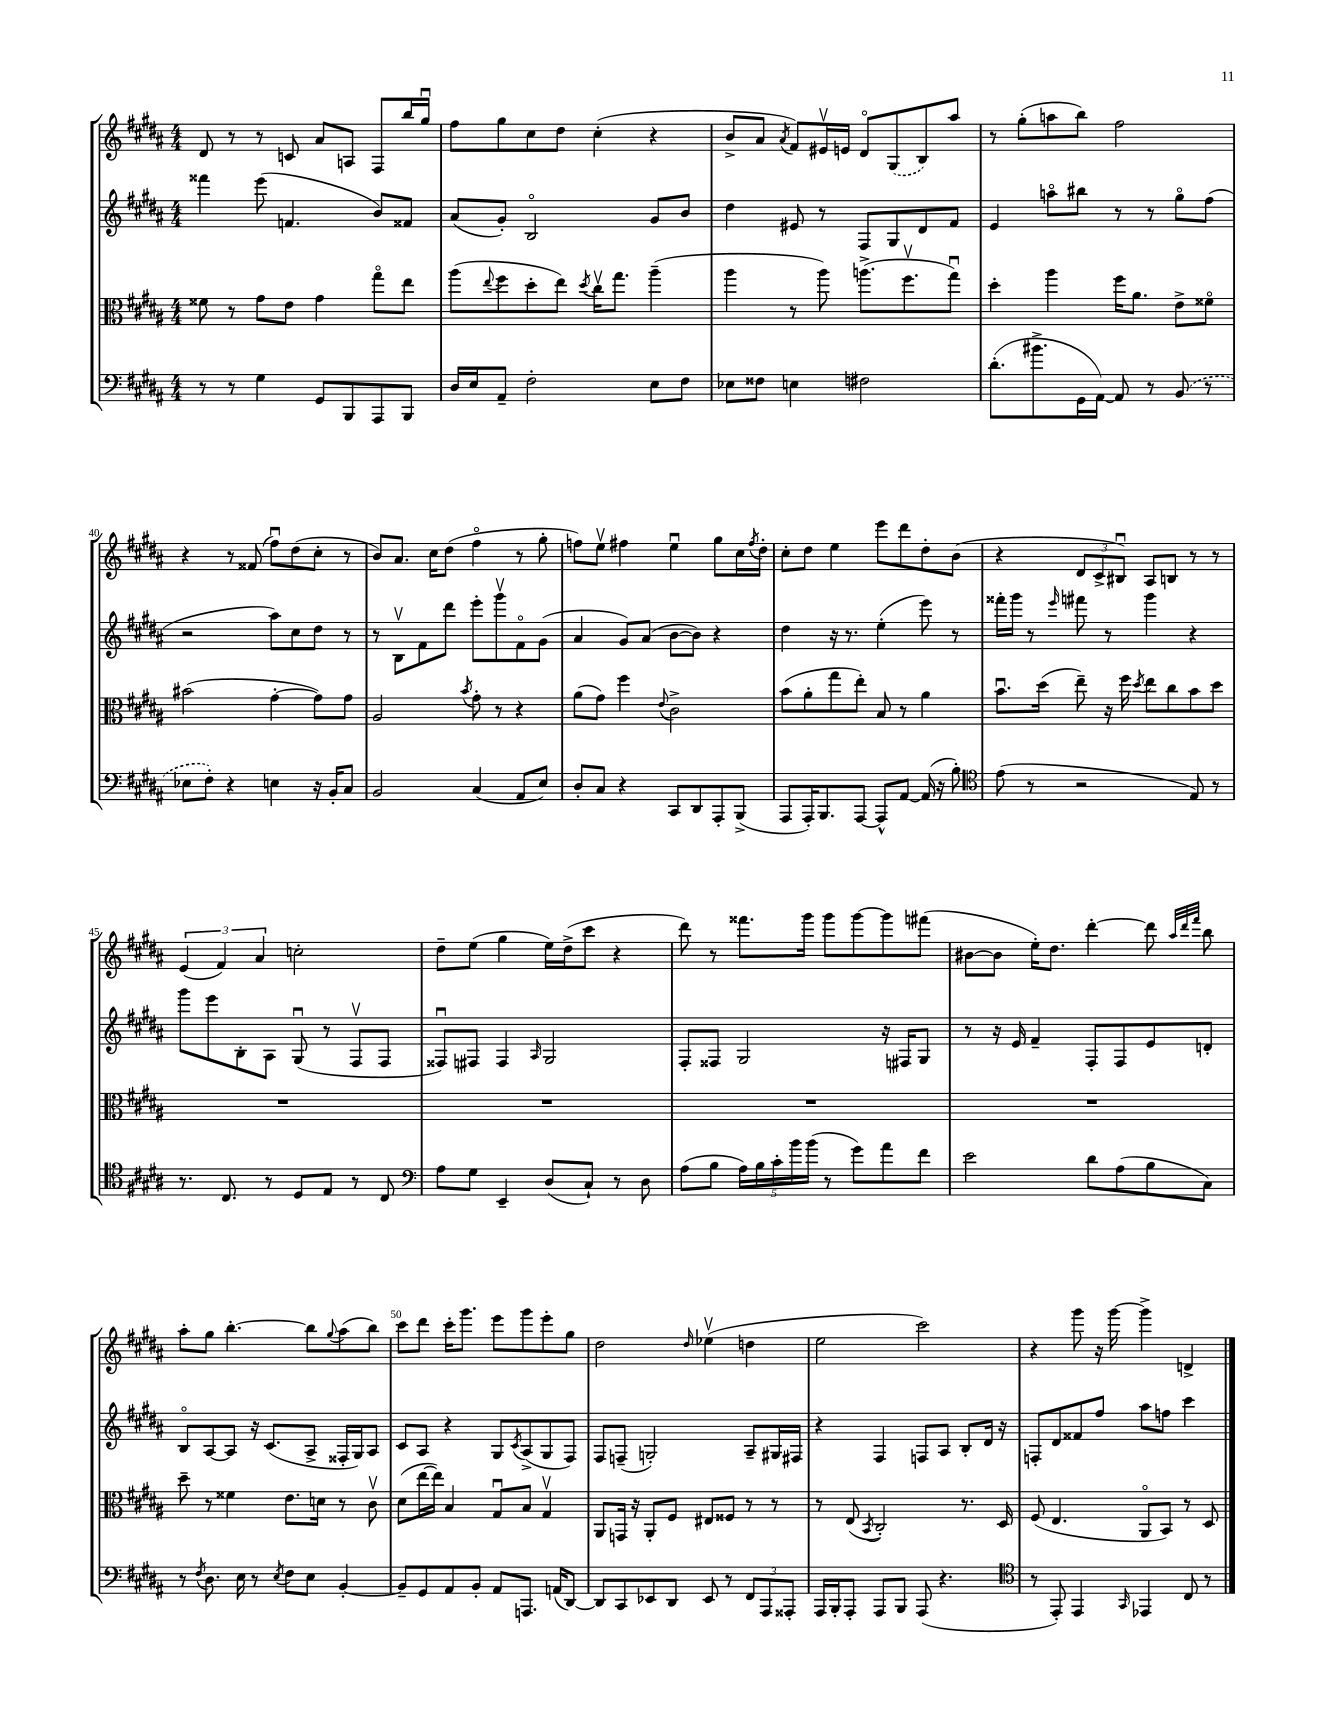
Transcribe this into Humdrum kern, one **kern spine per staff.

**kern	**kern	**kern	**kern
*part4	*part3	*part2	*part1
*staff4	*staff3	*staff2	*staff1
*clefF4	*clefC3	*clefG2	*clefG2
*k[f#c#g#d#a#]	*k[f#c#g#d#a#]	*k[f#c#g#d#a#]	*k[f#c#g#d#a#]
*M4/4	*M4/4	*M4/4	*M4/4
=36	=36	=36	=36
8r	8f##X\	4fff##X\	8d#/
8r	8r	.	8r
4G#\	8g#\L	(8eee\	8r
.	8e\J	4.fn/	8cn/
8GG#/L	4g#\	.	8a#/L
8BBB/	.	.	8An/J
8AAA#/	8gg#\L	8b/L)	8F#/L
8BBB/J	8ee\J	8f##X/J	16bb/L
.	.	.	16gg#u/JJ
=37	=37	=37	=37
16D#/LL	(8aa#\L	(8a#/L	8ff#\L
16E/J	.	.	.
.	8qqee/	.	.
8AA#~/J	8ff#\	8g#'/J)	8gg#\
2F#'\	8dd#'\	2B/	8cc#\
.	8ee\J)	.	8dd#\J
.	8qdd#/	.	.
.	16cc#v\KL	.	(4cc#'\
.	8.gg#\J	.	.
8E\L	(4aa#~\	8g#/L	4r
8F#\J	.	8b/J	.
=38	=38	=38	=38
8E-X\L	4aa#\	4dd#\	8b^/L
8F##X\J	.	.	8a#/J
.	.	.	8qa#/
4En\	8r	8e#X/	8f#/L)
.	8aa#\)	8r	16e#Xv/L
.	.	.	16en/JJ
2F#X\	(8.aan^\L	8F#/L	8d#/L
.	.	8G#/	(8G#/
.	8.ff#v\	.	.
.	.	8d#/	8B/)
.	8gg#u\J)	8f#/J	8aa#/J
=39	=39	=39	=39
(8.d#'\L	4dd#'\	4e/	8r
.	.	.	(8gg#'\L
8.b#X^\	.	.	.
.	4aa#\	8aan\L	8aan\
16GG#\L	.	8bb#X\J	8bb\J)
[16AA#\JJ)	.	.	.
8AA#/]	16ff#\KL	8r	2ff#\
.	8.a#\J	.	.
8r	.	8r	.
(8BB/	8e^\L	8gg#\L	.
8r	8f##X\J	(8ff#\J	.
!!LO:LB:g=z
=40	=40	=40	=40
8E-X\L	(2b#X\	2r	4r
8F#'\J)	.	.	.
4r	.	.	8r
.	.	.	(8f##X/
4En\	[4g#'\	8aa#\L)	8ff#u\L)
.	.	8cc#\	(8dd#\
16r	8g#\L])	8dd#\J	8cc#'\J
16BB'/KL	.	.	.
8C#/J	8g#\J	8r	8r
=41	=41	=41	=41
2BB/	2A#/	8r	8b/L)
.	.	8Bv\L	8.a#/J
.	.	8f#\	.
.	.	.	16cc#\KL
.	.	8ddd#\J	(8dd#\J
.	8qb/	.	.
(4C#/	8g#'\	8eee'\L	4ff#\
.	8r	8ggg#v\	.
8AA#/L	4r	8f#\	8r
8E/J)	.	(8g#\J	8gg#'\
=42	=42	=42	=42
8D#'/L	(8a#\L	4a#/	8ffn\L)
8C#/J	8g#\J)	.	8eev\J
4r	4ff#\	8g#/L)	4ff#X\
.	.	(8a#/J	.
.	8qqe/	.	.
8CC#/L	2c#^\	[8b\L	4eeu\
8DD#/	.	8b\J])	.
8AAA#'/	.	4r	8gg#\L
(8BBB^/J	.	.	16cc#\L
.	.	.	8qff#/
.	.	.	16dd#'\JJ
=43	=43	=43	=43
8AAA#/L	(8b\L	4dd#\	8cc#'\L
16AAA#'/K)	8a#'\	.	8dd#\J
8.BBB/	.	.	.
.	8gg#\	16r	4ee\
.	.	8.r	.
[8AAA#/J	8ee'\J)	.	.
8AAA#^^/L]	8B/	(4ee'\	8eee\L
[8AA#/J	8r	.	8ddd#\
(16AA#/]	4a#\	8eee\)	8dd#'\
16r	.	.	.
8B'\)	.	8r	(8b\J
=44	=44	=44	=44
*clefC4	*	*	*
(8e\	8.bu\L	16fff##X'\LL	4r
.	.	16ggg#\JJ	.
8r	.	8r	.
.	(16dd#\Jk	.	.
.	.	16qqeee/	.
2r	8ee~\)	8fff#X\	12d#/L
.	.	.	12c#^/
.	16r	8r	.
.	.	.	12B#Xu/J)
.	16ff#\	.	.
.	8qdd#/	.	.
.	8ee\L	4ggg#\	8A#/L
.	8cc#\	.	8Bn/J
8E/)	8b\	4r	8r
8r	8dd#\J	.	8r
!!LO:LB:g=z
=45	=45	=45	=45
8.r	1r	8ggg#\L	(6e/
.	.	8eee\	.
.	.	.	6f#/)
8.C#/	.	.	.
.	.	8B'\	.
.	.	.	6a#/
8r	.	8A#\J	.
8D#/L	.	(8G#u/	2ccn'\
8E/J	.	8r	.
8r	.	8F#v/L	.
8C#/	.	8F#/J	.
=46	=46	=46	=46
*clefF4	*	*	*
8A#\L	1r	8F##Xu/L)	8dd#~\L
8G#\J	.	8F#X/J	(8ee\J
4EE~/	.	4F#/	4gg#\
.	.	16qqA#/	.
(8D#/L	.	2G#/	16ee\LL)
.	.	.	(16dd#^\J
8C#`/J)	.	.	8ccc#\J
8r	.	.	4r
8D#\	.	.	.
=47	=47	=47	=47
(8A#\L	1r	8F#'/L	8ddd#\)
8B\J	.	8F##X/J	8r
20A#\LL)	.	2G#/	8.fff##X\L
20B\	.	.	.
20c#'\	.	.	.
20b\	.	.	.
.	.	.	16ggg#\Jk
(20b\JJ	.	.	.
8r	.	.	8ggg#\L
8g#\L)	.	.	[8ggg#\
8a#\	.	16r	8ggg#\]
.	.	16F#X/KL	.
8f#\J	.	8G#/J	(8fff#X\J
=48	=48	=48	=48
2e\	1r	8r	[8b#X\L
.	.	16r	8b#\J]
.	.	16e/	.
.	.	4f#~/	16ee'\KL)
.	.	.	8.dd#\J
8d#\L	.	8F#'/L	[4ddd#'\
(8A#\	.	8F#/	.
8B\	.	8e/	8ddd#\]
.	.	.	32qqaa#/LLL
.	.	.	32qqddd#/
.	.	.	32qqfff#/JJJ
8C#\J)	.	8dn'/J	8bb\
!!LO:LB:g=z
=49	=49	=49	=49
8r	8dd#~\	8B/L	8aa#'\L
8qF#/	.	.	.
8.D#\	8r	[8A#/	8gg#\J
.	4f##X\	8A#/J]	[4.bb'\
16E\	.	.	.
8r	.	16r	.
.	.	(8.c#/L	.
8qE/	.	.	.
8F#\L	8.e\L	.	.
8E\J	.	8A#^/J	8bb\L]
.	16dn\Jk	.	.
.	.	.	8qqgg#/
[4BB'/	8r	16F##X'/LL	(8aa#\
.	.	16G#/J)	.
.	8c#v\	8A#/J	8bb\J)
=50	=50	=50	=50
8BB~/L]	(8d#\L	8c#/L	8ccc#\L
8GG#/	[16ee\L	8A#/J	8ddd#\J
.	16ee\JJ])	.	.
8AA#/	4B/	4r	16ccc#'\KL
.	.	.	8.ggg#\J
8BB'/J	.	.	.
8AA#/L	8G#u/L	8G#/L	8eee\L
.	.	8qc#/	.
8.AAAn/J	8B/J	(8A#^/	8ggg#\
.	4G#v/	8G#/	8eee'\
(16AAn/KL	.	.	.
[8DD#/J)	.	8F#/J)	8gg#\J
=51	=51	=51	=51
8DD#/L]	8AA#/L	8F#/L	2dd#\
8CC#/	16GGn/Jk	(8Fn~/J	.
.	16r	.	.
8EE-X/	8AA#'/L	2Gn'/)	.
8DD#/J	8F#/J	.	.
.	.	.	16qqdd#/
8EE-/	8E#X/L	.	(4ee-Xv\
8r	8F##X/J	.	.
12FF#/L	8r	8A#~/L	4ddn\
12AAA#/	.	.	.
.	8r	16G#X/L	.
12AAA##X'/J	.	.	.
.	.	16F#X/JJ	.
=52	=52	=52	=52
16AAA#/LL	8r	4r	2ee\
16BBB'/J	.	.	.
8AAA#'/J	(8E/	.	.
.	8qBB/	.	.
8AAA#/L	2C#'/)	4F#/	.
8BBB/J	.	.	.
(8AAA#/	.	8Fn/L	2ccc#\)
4.r	.	8A#/J	.
.	8.r	8B'/L	.
.	.	16d#/Jk	.
.	16D#/	16r	.
=53	=53	=53	=53
*clefC4	*	*	*
8r	(8F#/	8Fn'/L	4r
8EE'/)	4.E/	8d#/	.
4EE/	.	8f##X/	8ggg#\
.	.	8ff#/J	16r
.	.	.	[16ggg#\
16qqGG#/	.	.	.
4EE-X/	8AA#/L	8aa#\L	4ggg#^\]
.	8BB/J)	8ffn\J	.
8C#/	8r	4ccc#\	4dn^/
8r	8D#/	.	.
==	==	==	==
*-	*-	*-	*-
